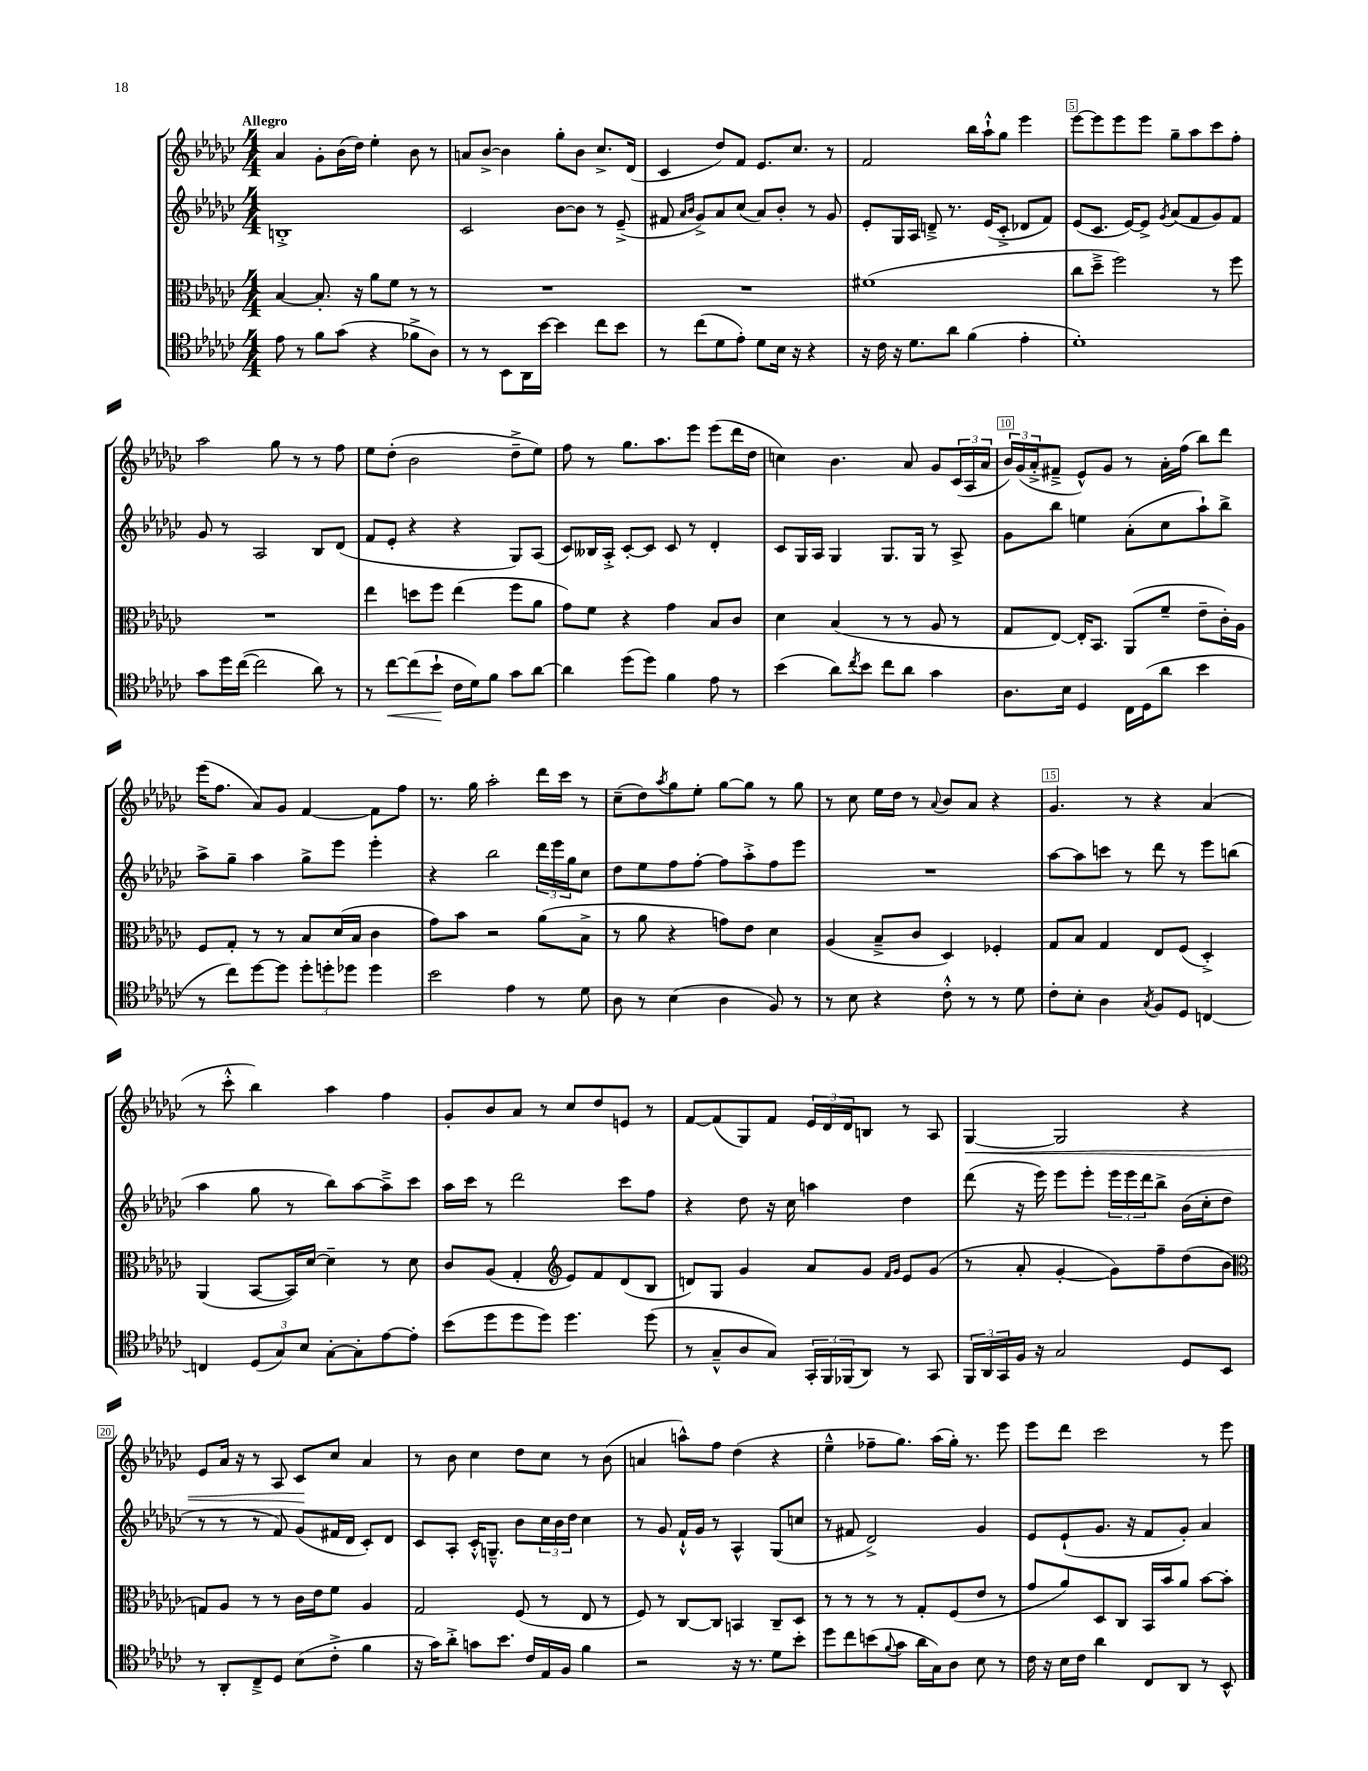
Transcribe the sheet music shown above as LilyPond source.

<<
\new StaffGroup <<
\new Staff = "s0" {
    \clef treble \key ges \major \numericTimeSignature \time 4/4 \tempo "Allegro"
    aes'4 ges'8-. bes'16( des''16) ees''4-. bes'8 r8 |
    a'8 bes'8~-> bes'4 ges''8-. bes'8 ces''8.-> des'16( |
    ces'4 des''8) f'8 ees'8. ces''8. r8 |
    f'2 bes''16 aes''16-!-^ ges''8 ees'''4 |
    ees'''8~ ees'''8 ees'''8 ees'''8 ges''8-- aes''8 ces'''8 f''8-. |
    aes''2 ges''8 r8 r8 f''8 |
    ees''8 des''8-.( bes'2 des''8---> ees''8) |
    f''8 r8 ges''8. aes''8. ees'''8 ees'''8( des'''16 des''16 |
    c''4) bes'4. aes'8 ges'8 \tuplet 3/2 { ces'16( aes16 aes'16 } |
    \tuplet 3/2 { bes'16) ges'16( aes'16-.-> } fis'8---> ees'8-^) ges'8 r8 aes'16-. f''16( bes''8) des'''8 |
    ees'''16( f''8. aes'8) ges'8 f'4~ f'8 f''8 |
    r8. ges''16 aes''2-. des'''16 ces'''16 r8 |
    ces''8--( des''8) \acciaccatura { aes''8 } ges''8 ees''8-. ges''8~ ges''8 r8 ges''8 |
    r8 ces''8 ees''16 des''16 r8 \appoggiatura { aes'8 } bes'8 aes'8 r4 |
    ges'4. r8 r4 aes'4( |
    r8 ces'''8-.-^ bes''4) aes''4 f''4 |
    ges'8-. bes'8 aes'8 r8 ces''8 des''8 e'8 r8 |
    f'8~ f'8( ges8) f'8 \tuplet 3/2 { ees'16 des'16 des'16 } b8 r8 aes8 |
    ges4~\< ges2 r4 |
    ees'8 aes'16 r16 r8 aes8 ces'8\! ces''8 aes'4 |
    r8 bes'8 ces''4 des''8 ces''8 r8 bes'8( |
    a'4 a''8-^) f''8 des''4( r4 |
    ees''4---^ fes''8-- ges''8.) aes''16( ges''16-.) r8. ees'''8 |
    ees'''8 des'''8 ces'''2 r8 ees'''8 \bar "|." |
}
\new Staff = "s1" {
    \clef treble \key ges \major \numericTimeSignature \time 4/4
    b1-.-> |
    ces'2 bes'8~ bes'8 r8 ees'8--->( |
    fis'8 \grace { aes'16 bes'16 } ges'8->) aes'8 ces''8( aes'8) bes'8-. r8 ges'8 |
    ees'8-. ges16 aes16 d'8---> r8. ees'16( ces'8-.-> des'8 f'8) |
    ees'8( ces'8. ees'16~) ees'8-> \acciaccatura { ges'8 } aes'8( f'8 ges'8) f'8 |
    ges'8 r8 aes2 bes8 des'8( |
    f'8 ees'8-. r4 r4 ges8) aes8( |
    ces'8) beses16 aes16-.-> ces'8~-. ces'8 ces'8 r8 des'4-. |
    ces'8 ges16 aes16 ges4 ges8. ges16 r8 aes8-> |
    ges'8 bes''8 e''4 aes'8-.( ces''8 aes''8-!) bes''8-> |
    aes''8-> ges''8-- aes''4 ges''8-> ees'''8 ees'''4-. |
    r4 bes''2 \tuplet 3/2 { des'''16 ees'''16 ges''16 } ces''8 |
    des''8 ees''8 f''8 f''8~-. f''8 aes''8-.-> f''8 ees'''8 |
    R1 |
    aes''8~ aes''8 c'''8 r8 des'''8 r8 ees'''8 b''8( |
    aes''4 ges''8 r8 bes''8) aes''8~ aes''8---> ces'''8 |
    aes''16 ces'''16 r8 des'''2 ces'''8 f''8 |
    r4 des''8 r16 ces''16 a''4 des''4 |
    des'''8( r16 ees'''16) ees'''8 ees'''8-. \tuplet 3/2 { ees'''16 ees'''16 des'''16 } bes''8-> bes'16( ces''16-. des''8 |
    r8 r8 r8 f'8) ges'8( fis'16 des'16 ces'8-.) des'8 |
    ces'8 aes8-. ces'16-.-^ g8.---^ bes'8 \tuplet 3/2 { ces''16 bes'16 des''16 } ces''4 |
    r8 ges'8 f'16-!-^ ges'16 r8 aes4-^ ges8( c''8 |
    r8 fis'8 des'2->) ges'4 |
    ees'8 ees'8-!( ges'8. r16 f'8 ges'8-.) aes'4 \bar "|." |
}
\new Staff = "s2" {
    \clef alto \key ges \major \numericTimeSignature \time 4/4
    bes4~ bes8.-. r16 aes'8 f'8 r8 r8 |
    R1 |
    R1 |
    fis'1( |
    ces''8 des''8---> f''2) r8 f''8 |
    R1 |
    ees''4 d''8 f''8 ees''4( f''8 aes'8 |
    ges'8) f'8 r4 ges'4 bes8 ces'8 |
    des'4 bes4( r8 r8 aes8 r8 |
    ges8 ees8~) ees16-. bes,8. aes,8( f'8-- ees'8-- ces'16-.) aes16 |
    f8 ges8-. r8 r8 bes8 des'16( bes16 ces'4 |
    ges'8) bes'8 r2 aes'8( bes8-> |
    r8 aes'8 r4 g'8) ees'8 des'4 |
    aes4( bes8---> ces'8 des4) fes4-. |
    ges8 bes8 ges4 ees8 f8( des4-.->) |
    aes,4( bes,8~ bes,16) des'16~ des'4-- r8 des'8 |
    ces'8 aes8( ges4-. \clef treble ees'8) f'8 des'8( bes8 |
    d'8) ges8 ges'4 aes'8 ges'8 \grace { f'16 ges'16 } ees'8 ges'8( |
    r8 aes'8-. ges'4~-. ges'8) f''8-- des''8( bes'8 |
    \clef alto g8) aes8 r8 r8 ces'16 ees'16 f'8 aes4 |
    ges2 f8( r8 ees8 r8 |
    f8) r8 ces8~ ces8 b,4 ces8-- des8 |
    r8 r8 r8 r8 ges8-. f8( ees'8 r8 |
    ges'8 aes'8) des8 ces8 bes,16 bes'16 aes'8 bes'8~ bes'8-. \bar "|." |
}
\new Staff = "s3" {
    \clef tenor \key ges \major \numericTimeSignature \time 4/4
    ees'8 r8 f'8 ges'8( r4 fes'8-> aes8) |
    r8 r8 bes,8 aes,16 bes'16~ bes'4 ces''8 bes'8 |
    r8 ces''8( des'8 ees'8-.) des'8 bes16 r16 r4 |
    r16 ces'16 r16 des'8. aes'8 f'4( ees'4-. |
    des'1-.) |
    ges'8 des''16 ces''16~( ces''2 aes'8) r8 |
    r8 ces''8~\< ces''8( bes'8-!\! ces'16 des'16) f'8 ges'8 aes'8~ |
    aes'4 des''8( des''8) f'4 ees'8 r8 |
    bes'4( aes'8) \acciaccatura { ces''8 } bes'8 ces''8 aes'8 ges'4 |
    aes8. bes16 des4 ces16 des16( aes'8 bes'4 |
    r8 ces''8) des''8~ des''8 \tuplet 3/2 { des''8-. d''8-. des''8 } des''4 |
    bes'2 ees'4 r8 des'8 |
    aes8 r8 bes4( aes4 f8) r8 |
    r8 bes8 r4 ces'8-.-^ r8 r8 des'8 |
    ces'8-. bes8-. aes4 \acciaccatura { ges8 } f8 des8 c4~ |
    c4 \tuplet 3/2 { des8( ges8) bes8 } ges8~-. ges8-. ees'8~ ees'8-. |
    bes'8( des''8 des''8 des''8) des''4. des''8( |
    r8 ges8---^ aes8 ges8) \tuplet 3/2 { ges,16-. f,16 fes,16( } aes,8) r8 ges,8 |
    \tuplet 3/2 { f,16 aes,16 ges,16 } f16 r16 ges2 des8 bes,8 |
    r8 aes,8-. ces8---> des8 bes8( ces'8-.-> f'4 |
    r16 ges'16) aes'8-.-> g'8 bes'8. ces'16 ees16 f16 f'4 |
    r2 r16 r8. des'8 bes'8-. |
    des''8 ces''8 b'8( \appoggiatura { f'8 } ges'8 aes'16 ges16) aes8 bes8 r8 |
    ces'16 r16 bes16 ces'16 aes'4 ces8 aes,8 r8 bes,8-^ \bar "|." |
}
>>
>>
\layout { \context { \Score \override BarNumber.break-visibility = ##(#f #t #t) barNumberVisibility = #(every-nth-bar-number-visible 5) \override BarNumber.stencil = #(make-stencil-boxer 0.1 0.3 ly:text-interface::print) } }
